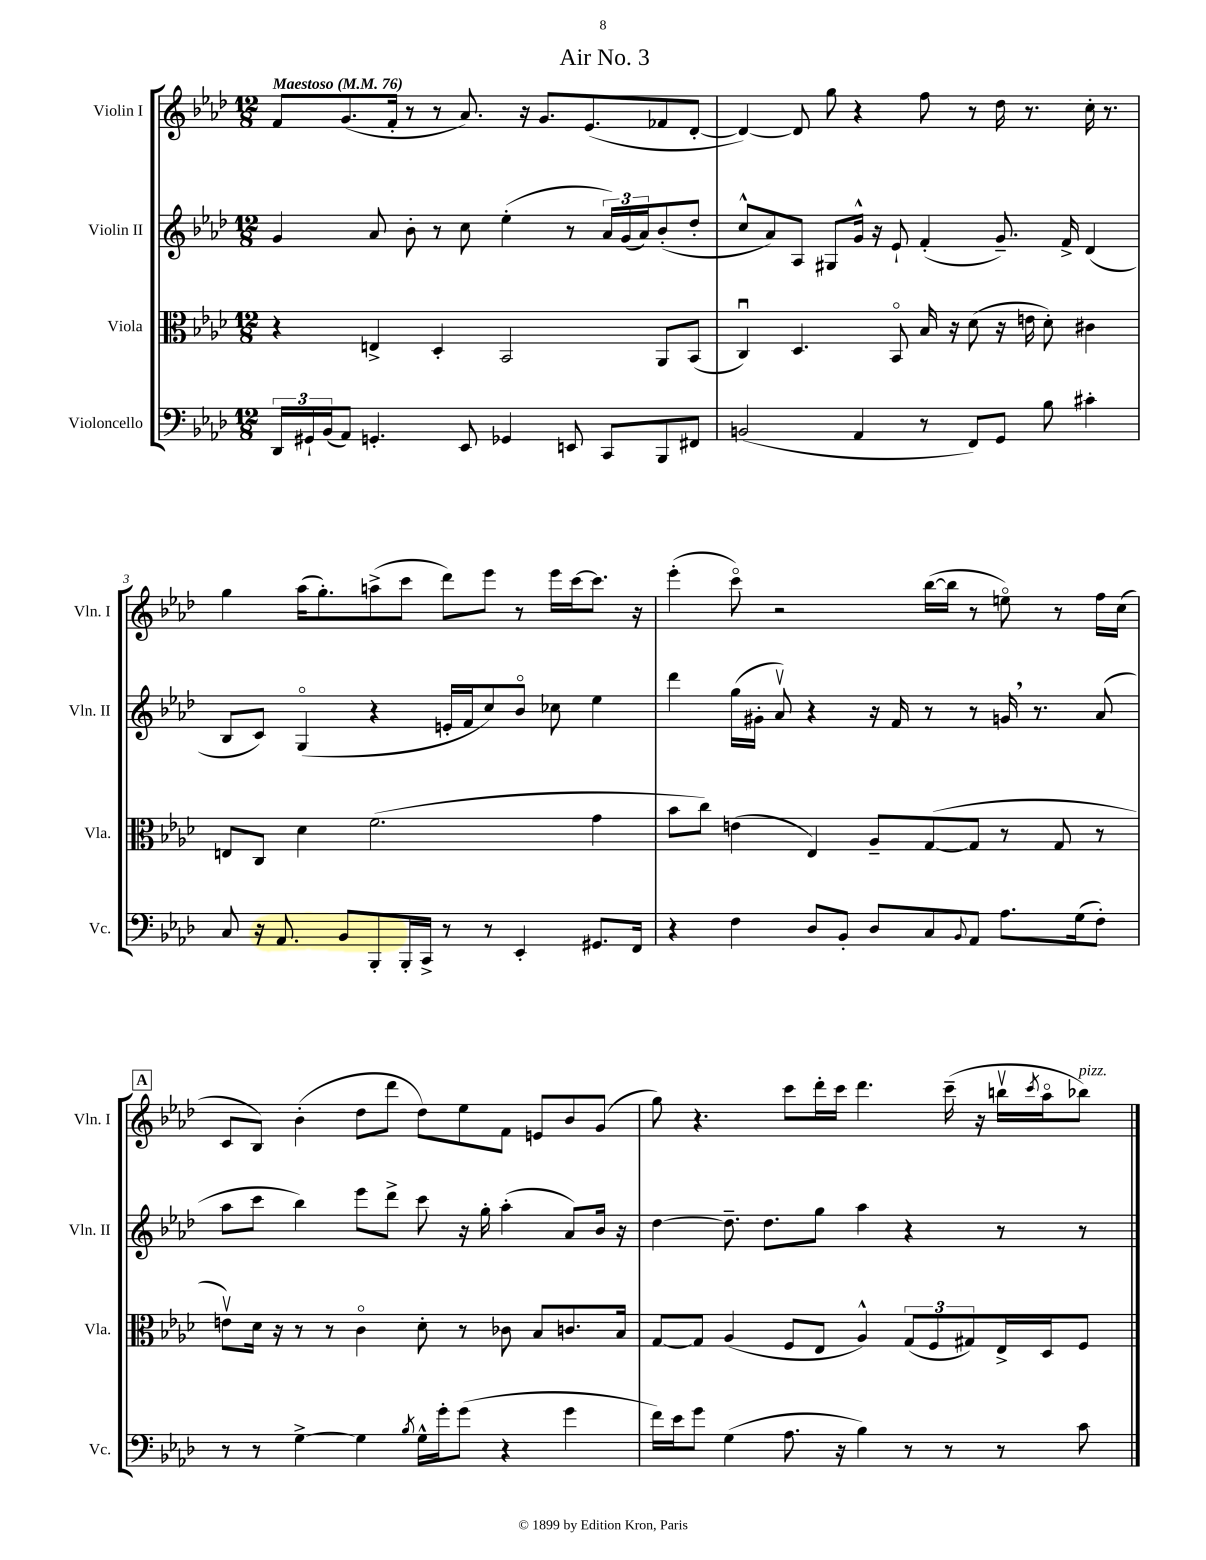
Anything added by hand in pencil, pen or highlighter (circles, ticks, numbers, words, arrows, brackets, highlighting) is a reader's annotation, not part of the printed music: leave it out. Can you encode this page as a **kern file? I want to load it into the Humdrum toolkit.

**kern	**kern	**kern	**kern
*staff4	*staff3	*staff2	*staff1
*clefF4	*clefC3	*clefG2	*clefG2
*k[b-e-a-d-]	*k[b-e-a-d-]	*k[b-e-a-d-]	*k[b-e-a-d-]
*M12/8	*M12/8	*M12/8	*M12/8
*MM76	*MM76	*MM76	*MM76
24DD-	4r	4g	8f
24GG#`	.	.	.
(24BB-	.	.	.
8AA-)	.	.	(8.g
4.GG'	4E^	8a-	.
.	.	.	16f'
.	.	8b-'	8r
.	4D-'	8r	8r
8EE-	.	8cc	8.a-)
4GG-	2BB-	(4ee-'	.
.	.	.	16r
.	.	.	8.g
8EE	.	8r	.
.	.	.	(8.e-
8CC	.	24a-)	.
.	.	(24g	.
.	.	24a-)	.
8BBB-	8AA-	(8b-'	8f-
8FF#	(8BB-	8dd-'	[8d-'
=	=	=	=
(2BB	4Cu)	8cc^^	4d-_)
.	.	8a-)	.
.	4.D-	8A-	8d-]
.	.	8G#	8gg
4AA-	.	16g^^	4r
.	.	16r	.
.	8BB-o	8e-`	.
8r	16B-	(4f'	8ff
.	16r	.	.
8FF)	(8d-	.	8r
8GG	16r	8.g~)	16dd-
.	16e	.	8.r
8B-	8d-')	.	.
.	.	16f^	.
4c#'	4c#	(4d-	16cc'
.	.	.	8.r
=	=	=	=
8C	8E	8B-	4gg
16r	8C	8c)	.
8.AA-	.	.	.
.	4d-	(4Go	(16aa-
.	.	.	8.gg')
8BB-	.	.	.
8BBB-'	(2.f	4r	(8aa^
16BBB-'	.	.	8ccc
16CC^	.	.	.
8r	.	16e'	8ddd-)
.	.	16f	.
8r	.	8cc)	8eee-
4EE-'	.	8b-o	8r
.	.	8cc-	16eee-
.	.	.	[16ccc
8.GG#	4g	4ee-	8.ccc]
16FF	.	.	16r
=	=	=	=
4r	8b-	4ddd-	(4eee-'
.	8cc)	.	.
4F	(4e	(16gg	8ccco)
.	.	16g#'	.
.	.	8a-v)	2r
8D-	4E-)	4r	.
8BB-'	.	.	.
8D-	8A-~	16r	.
.	.	16f	.
8C	([8G	8r	([16bb-
.	.	.	16bb-]
8qqBB-	.	.	.
8AA-	8G]	8r	8r
8.A-	8r	16g	8eeo)
.	.	8.r	.
.	8G	.	8r
(16G	.	.	.
8F')	8r	(8a-	16ff
.	.	.	(16cc
=	=	=	=
8r	8ev)	8aa-	8c
8r	16d-	8ccc	8B-)
.	16r	.	.
[4G^	8r	4bb-)	(4b-'
.	8r	.	.
4G]	4co	8eee-	8dd-
.	.	8ddd-^	8ddd-
8qB-	.	.	.
16G^^	8d-'	8ccc	8dd-)
16g'	.	.	.
(8g	8r	16r	8ee-
.	.	16gg'	.
4r	8c-	(4aa-'	8f
.	8B-	.	8e
4g	8.c	8a-)	8b-
.	.	16b-	(8g
.	16B-	16r	.
=	=	=	=
16f)	[8G	[4dd-	8gg)
16e-	.	.	.
8g	8G]	.	4.r
(4G	(4A-	8.dd-~]	.
.	.	8.dd-	.
8.A-	8F	.	8ccc
.	8E-	8gg	16ddd-'
16r	.	.	16ccc
4B-)	4A-^^)	4aa-	4.ddd-
8r	(12G	4r	.
.	12F	.	.
8r	.	.	(16ccc~
.	12G#)	.	.
.	.	.	16r
8r	16E-^	8r	16bbv
.	.	.	8qccc
.	16D-	.	16aa-o
8c	8F	8r	8bb-)
==	==	==	==
*-	*-	*-	*-
